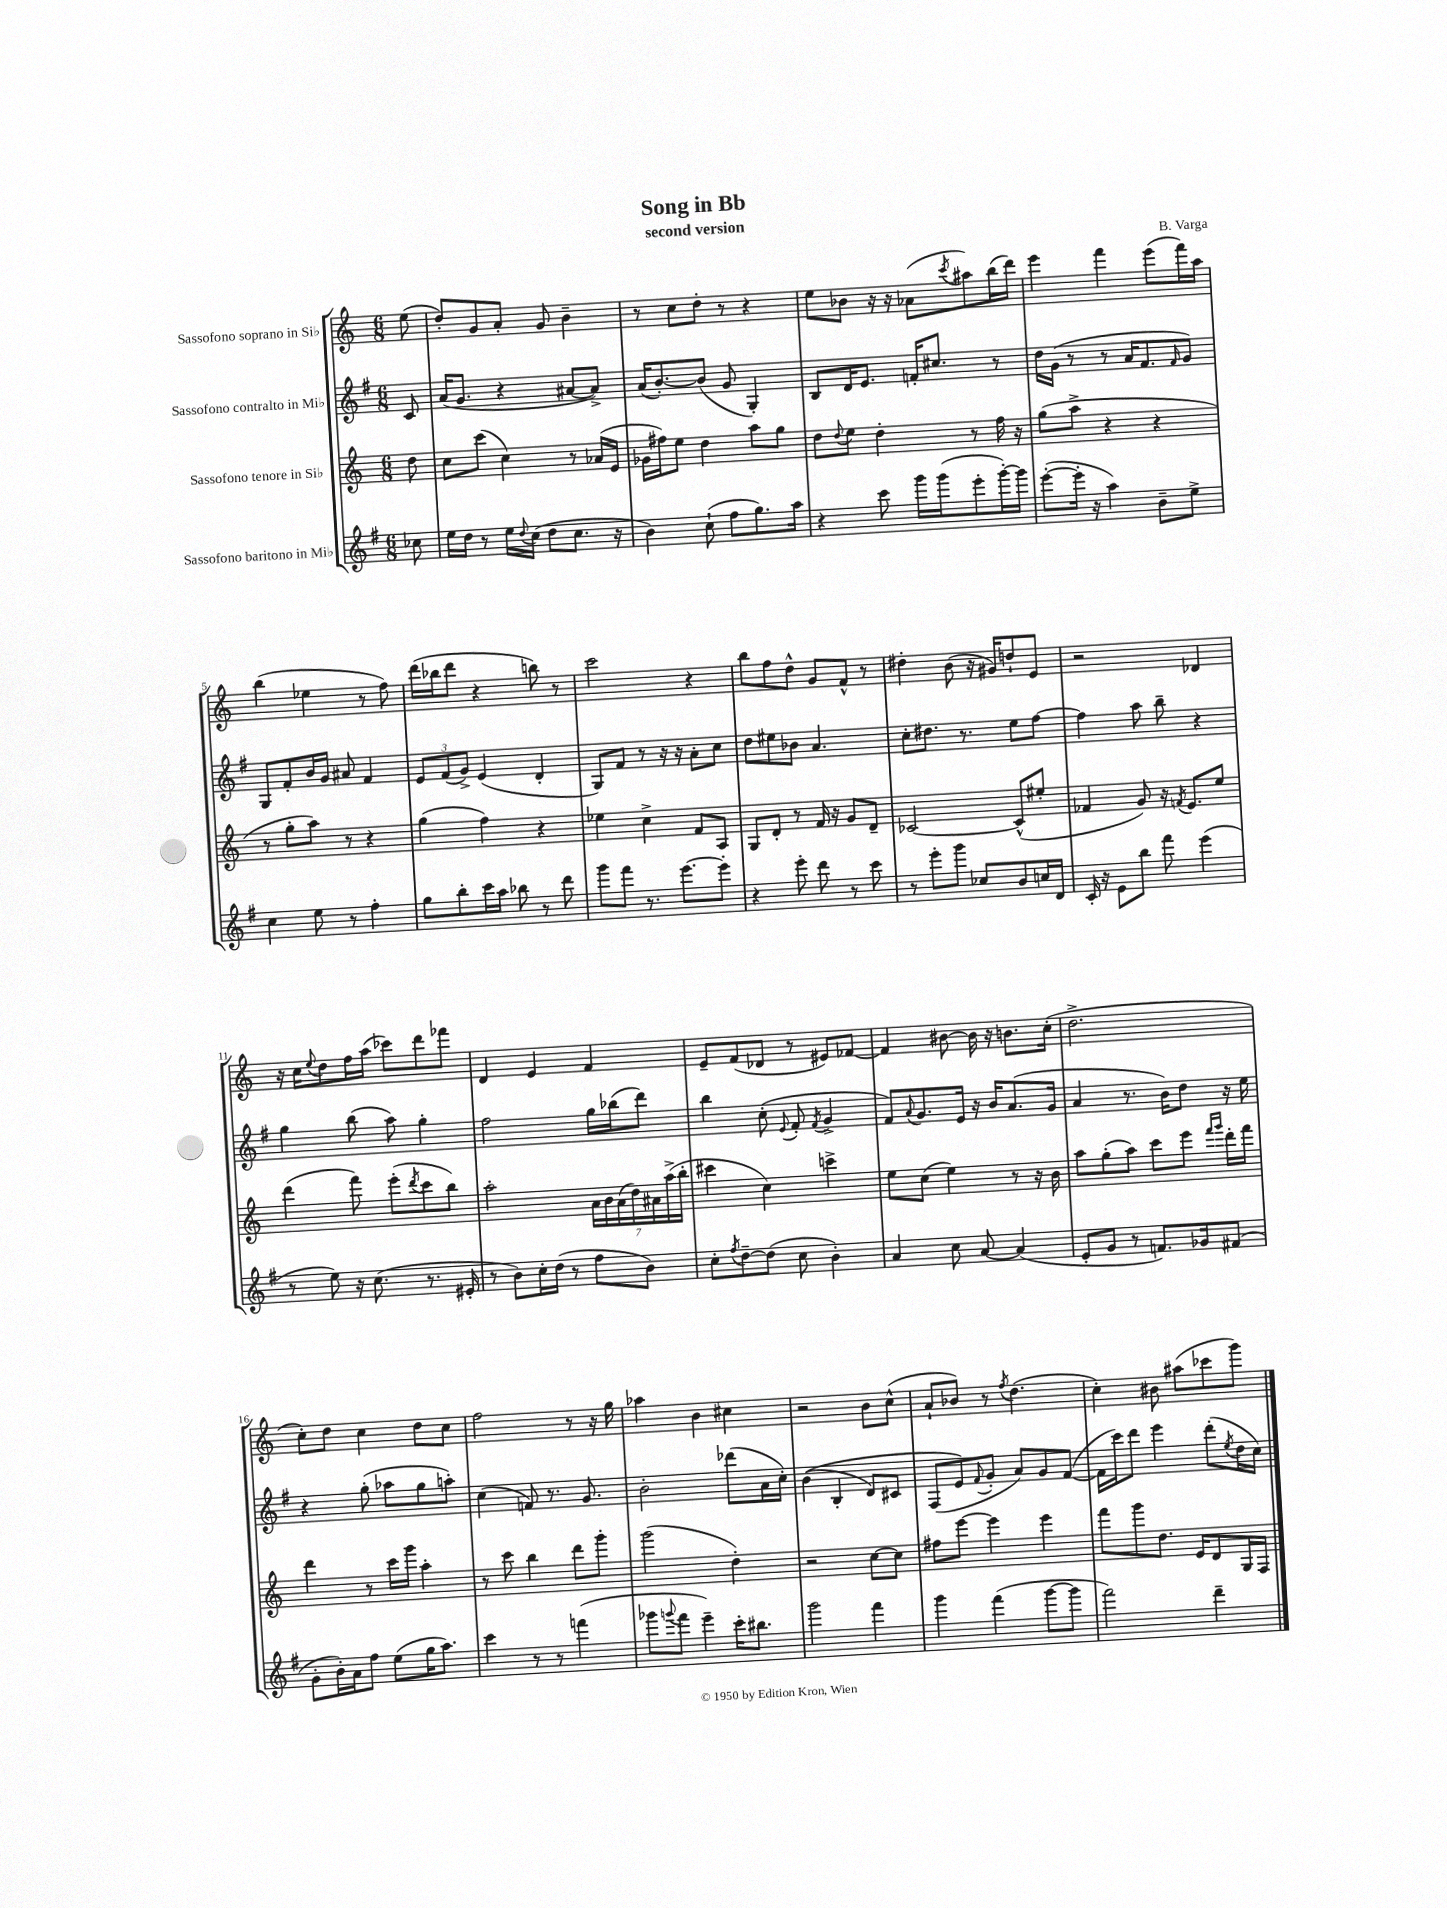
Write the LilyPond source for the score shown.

\header { title = "Song in Bb" composer = "B. Varga" subtitle = "second version" }
<<
\new StaffGroup <<
\new Staff = "s0" \with { instrumentName = "Sassofono soprano in Sib" } {
    \clef treble \key c \major \numericTimeSignature \time 6/8 \partial 8
    e''8( |
    d''8-.) g'8 a'8-. g'8 b'4-- |
    r8 c''8 d''8-. r8 r4 |
    e''8 bes'8 r16 r16 aes'8( \acciaccatura { c'''8 } ais''8) b''16( d'''16) |
    e'''4 f'''4 e'''8( f'''16) a''16 |
    b''4( ees''4 r8 f''8) |
    d'''16( bes''16 d'''8 r4 b''8) r8 |
    c'''2 r4 |
    b''8 f''8 d''8-^ g'8 f'8-^ r8 |
    dis''4-. b'8( r16 gis'16) d''8-! e'8 |
    r2 des'4 |
    r16 c''16 \appoggiatura { e''8 } d''8 f''16 a''16( ces'''8) d'''8 fes'''8 |
    d'4 e'4 f'4 |
    e'8-- f'8( des'8 r8 eis'8) fes'8~ |
    fes'4 bis'8~ bis'16 r16 b'8. c''16-.( |
    d''2.-> |
    c''8-.) d''8 c''4 d''8 c''8 |
    f''2 r8 r16 g''16 |
    aes''4 b'4 cis''4 |
    r2 b'8 c''8-^( |
    a'8-! bes'8) r8 \acciaccatura { f''8 } d''4.( |
    c''4-.) bis'8 ais''8( ces'''8 g'''8) \bar "|." |
}
\new Staff = "s1" \with { instrumentName = "Sassofono contralto in Mib" } {
    \clef treble \key g \major \numericTimeSignature \time 6/8 \partial 8
    c'8 |
    a'16( g'8. r4 ais'8~ ais'8->) |
    a'16( b'8.~-.) b'8( g'8 g4-.) |
    b8 d'16 e'8. f'16-. cis''8. r8 |
    d''16 g'16( r8 r8 a'16 fis'8. \grace { fis'16 } g'8) |
    g8 fis'8-. b'16 g'16 ais'8 fis'4 |
    \tuplet 3/2 { e'8 fis'8( g'8->) } e'4( d'4-. |
    g8) fis'8 r8 r16 r16 a'8-. c''8 |
    d''8 eis''8 bes'8 a'4. |
    c''8-. dis''8. r8. e''8 fis''8~ |
    fis''4 a''8 b''8-- r4 |
    g''4 b''8( a''8) g''4-. |
    fis''2 g''16 bes''16( d'''8) |
    b''4 c''8-.( \appoggiatura { e'8 } fis'8-. \acciaccatura { fis'8 } g'4-> |
    fis'8) \appoggiatura { a'8 } g'8. e'16 r16 b'16 a'8.( g'16 |
    a'4 r8. b'16) d''8 r16 e''16 |
    r4 g''8-.( aes''8 g''8 a''8-.) |
    c''4( f'8) r8. g'8. |
    b'2-. des'''8( a'16 c''16-.) |
    b'4(\( b4-. d'8) cis'8 |
    fis8( e'8\) \appoggiatura { fis'8 } g'8-. a'8) g'8 fis'8~( |
    fis'16 c'''16) d'''8 e'''4 d'''8-.( \acciaccatura { e''8 } d''16 c''16) \bar "|." |
}
\new Staff = "s2" \with { instrumentName = "Sassofono tenore in Sib" } {
    \clef treble \key c \major \numericTimeSignature \time 6/8 \partial 8
    d''8 |
    c''8 c'''8( c''4) r8 aes'16( e'16 |
    ges'16 fis''16) e''8 d''4 a''8 g''8 |
    d''8 \appoggiatura { d''8 } e''8 d''4-. r8 f''16 r16 |
    g''8( a''8-> r4 r4 |
    r8 g''8-. a''8) r8 r4 |
    g''4( f''4) r4 |
    ees''4 c''4-> f'8 a8 |
    g8 d'8-. r8 f'16 r16 g'8 d'8-- |
    ces'2~ ces'8-^( eis''8-. |
    fes'4 g'8) r16 \acciaccatura { f'8 } e'8. e''8 |
    d'''4( f'''8) e'''8-.( \acciaccatura { d'''8 } c'''8 b''8) |
    a''2-. \tuplet 7/4 { a'16 b'16 a'16( d''16) ais'16 a''16->( b''16-. } |
    cis'''4 c''4) c'''4-> |
    e''8 c''8( e''4) r8 r16 b'16 |
    a''8 g''8-.( a''8) c'''8 e'''8 \grace { f'''16 g'''16 } d'''16-. f'''16 |
    d'''4 r8 c'''16 g'''16 a''4-. |
    r8 c'''8 b''4 d'''8 g'''8-. |
    g'''2( d''4-.) |
    r2 c''8~ c''8 |
    fis''8 e'''8~ e'''4 e'''4 |
    f'''8 g'''8 d''8. e'16 d'8 g16 f16 \bar "|." |
}
\new Staff = "s3" \with { instrumentName = "Sassofono baritono in Mib" } {
    \clef treble \key g \major \numericTimeSignature \time 6/8 \partial 8
    ces''8 |
    e''16 d''16 r8 e''16 \appoggiatura { d''8 } c''16( d''8 c''8. r16 |
    b'4) c''8-!( fis''8 g''8.) a''16 |
    r4 c'''8 g'''16 g'''16( e'''8-. g'''16~-.) g'''16 |
    e'''8~-.( e'''16-. r16 a''4) b'8-- e''8-> |
    c''4 e''8 r8 fis''4-. |
    g''8 b''8-. c'''16 a''16 bes''8 r8 d'''8 |
    g'''8 fis'''8 r8. e'''8.~ e'''8-. |
    r4 e'''8-. d'''8 r8 c'''8 |
    r8 e'''8-. g'''8 ces''8 b'8 c''16 d'16 |
    c'16-. r16 e'8 b''8 fis'''8 e'''4( |
    r8 e''8) r16 c''8.( r8. eis'16-. |
    r8 b'8) c''16-. d''16( r8 fis''8 b'8) |
    c''8-. \acciaccatura { fis''8 } d''8~-- d''8( c''8 b'4-.) |
    a'4 c''8 a'8~ a'4( |
    e'8-. g'8 r8 f'8.) ges'16 fis'8( |
    g'8-. b'16-.) a'16 fis''8 e''8( g''16 a''8.) |
    c'''4 r8 r8 f'''4( |
    ges'''8 \appoggiatura { g'''8 } fis'''8 e'''4--) c'''16-. bis''8. |
    g'''2 fis'''4 |
    g'''4 fis'''4( g'''8~ g'''8 |
    fis'''2) d'''4-- \bar "|." |
}
>>
>>
